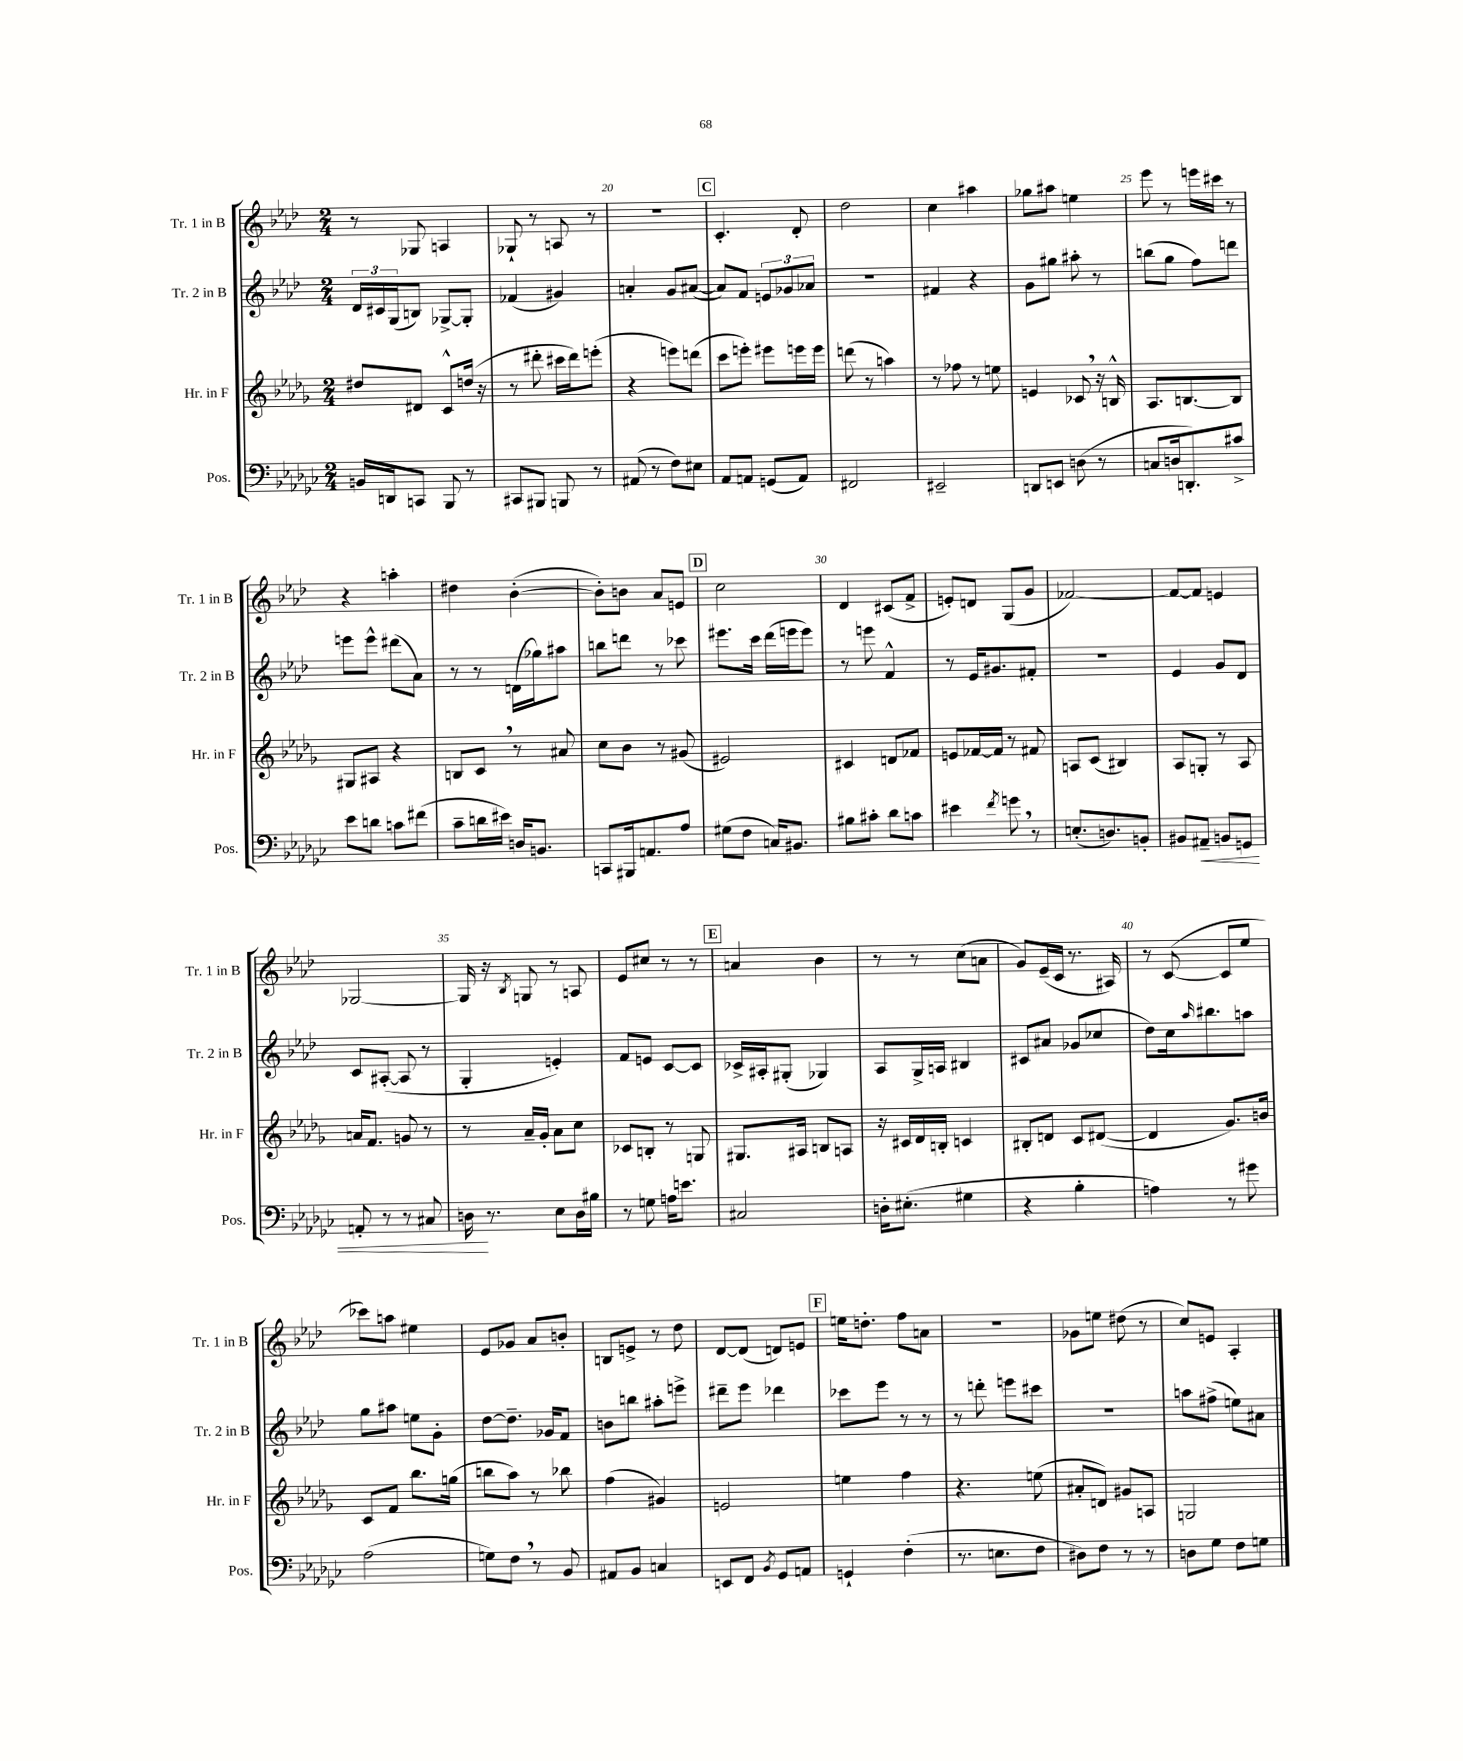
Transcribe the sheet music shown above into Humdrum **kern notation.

**kern	**kern	**kern	**kern
*staff4	*staff3	*staff2	*staff1
*clefF4	*clefG2	*clefG2	*clefG2
*k[b-e-a-d-g-c-]	*k[b-e-a-d-g-]	*k[b-e-a-d-]	*k[b-e-a-d-]
*M2/4	*M2/4	*M2/4	*M2/4
16BB	8dd#	24d-	8r
.	.	24c#	.
16DD	.	.	.
.	.	(24G	.
8CC	8d#	8B)	8G-
8BBB-	8c^^	[8G-^	4A
8r	(16dd	8G-']	.
.	16r	.	.
=	=	=	=
8CC#	8r	(4f-	8G-`
8BBB#	8ddd#'	.	8r
8BBB	16ccc#	4g#)	8A
.	16ddd#)	.	.
8r	(8eee'	.	8r
=	=	=	=
(8AA#	4r	4a'	2r
8r	.	.	.
8F)	8eee)	8g	.
8E#	(8ddd	([8a#	.
=	=	=	=
8AA-	8ccc	8a#])	4.c'
8AA	8eee')	8f	.
(8GG	8eee#	12e	.
.	.	12g-	.
8AA)	16eee	.	8d-'
.	.	12a-	.
.	16eee	.	.
=	=	=	=
2FF#	(8ddd	2r	2dd-
.	8r	.	.
.	4aa)	.	.
=	=	=	=
2EE#~	8r	4f#	4cc
.	8ff-	.	.
.	8r	4r	4aa#
.	8ee	.	.
=	=	=	=
8DD	4e	8g	8gg-
8EE	.	8gg#	8aa#
(8D	8c-	8aa#'	4ee
8r	16r	8r	.
.	16B^^	.	.
=	=	=	=
8C	8.A-	(8bb	8eee-
16D	.	8gg	8r
8.DD')	[8.B	.	.
.	.	8ff)	16eee
.	.	.	16ccc#
8c#^	8B]	8ddd	8r
=	=	=	=
8e-	8G#	8eee	4r
8d	8A#	8eee^^	.
8c	4r	(8ddd#	4aa'
(8f#	.	8a-)	.
=	=	=	=
8c-~	8B	8r	4dd#
16d	8c	8r	.
16e#)	.	.	.
16D	8r	(16d	([4b-'
8.BB	.	16gg-)	.
.	8a#	8aa#	.
=	=	=	=
8CC	8cc	8bb	8b-'])
16BBB#	8b-	8ddd	8b
8.AA	.	.	.
.	8r	8r	8a-
8A-	(8g#	8ccc-	8e
=	=	=	=
(8G#	2e#)	8.eee#	2cc
8F	.	.	.
.	.	16ccc	.
16C)	.	(16ddd-	.
8.BB#	.	16eee	.
.	.	8eee)	.
=	=	=	=
8B#	4c#	8r	4d-
8c#'	.	8eee	.
8d-	8d	4f^^	(8c#
8c	8f-	.	8f^
=	=	=	=
4e#	8e	8r	8e')
.	[16f-	16e-	8d
.	16f-]	8.g#	.
8qf	.	.	.
8g	8r	.	(8G
8r	8f#	8f#'	8g
=	=	=	=
(8.E'	8A	2r	[2f-)
.	(8c	.	.
8.D)	.	.	.
.	4B#)	.	.
8BB'	.	.	.
=	=	=	=
8BB#	8A-	4e-	8f-_
8AA#~	8G'	.	8f-]
8BB	8r	8g	4e
8GG	8A-	8d-	.
=	=	=	=
8AA'	16a	8c	[2G-
.	8.f	.	.
8r	.	([8A#'	.
8r	8g	8A#]	.
8C#	8r	8r	.
=	=	=	=
16D	8r	4G'	16G-]
8.r	.	.	16r
.	.	.	8qB-
.	16a-~	.	8G
.	16g-'	.	.
8E-	8a-	4e')	8r
16D	8cc	.	8A
16B#	.	.	.
=	=	=	=
8r	8c-	8f	8e-
8G	8B'	8e	8cc#
16A	8r	[8c	8r
8.e	.	.	.
.	8G	8c]	8r
=	=	=	=
2C#	8.G#	16c-^	4a
.	.	16A#'	.
.	.	(8G#'	.
.	16A#	.	.
.	8B	4G-)	4b-
.	8A	.	.
=	=	=	=
16D'	16r	8A-	8r
(8.E#'	16c#	.	.
.	16d-	16G^	8r
.	16B'	16A	.
4G#	4c	4B#	(8cc
.	.	.	8a
=	=	=	=
4r	8B#'	8c#	8g)
.	8d	8a#	(16e-~
.	.	.	16c
4B-'	8c	(8g-	8.r
.	([8d#	8cc-	.
.	.	.	16A#)
=	=	=	=
4A)	4d#]	8dd-)	8r
.	.	16cc	([8c
.	.	16qqaa-	.
.	.	8.bb#	.
8r	8.g-)	.	8c]
8g#	.	8aa	8ee-
.	16b	.	.
=	=	=	=
(2A-	8c	8gg	8ccc-)
.	8f	8aa#	8aa
.	8.bb-	8ee	4ee#
.	.	8g'	.
.	(16gg	.	.
=	=	=	=
8G)	8bb	[8dd-	8e-
8F	8aa-)	8.dd-~]	8g-
8r	8r	.	8a-
.	.	16g-	.
8BB-	8bb-	8f	8b'
=	=	=	=
8AA#	(4ff	8b	8B
8BB-	.	8bb	8e^
4C	4g#)	8aa#'	8r
.	.	8eee^	8dd-
=	=	=	=
8EE	2e	8ddd#~	[8d-
8FF	.	8eee-	(8d-]
8qBB-	.	.	.
8GG-	.	4ddd-	8d)
8AA	.	.	8e
=	=	=	=
4GG`	4ee	8ccc-	16ee
.	.	.	8.dd'
.	.	8eee-	.
(4F'	4ff	8r	8ff
.	.	8r	8a
=	=	=	=
8.r	4.r	8r	2r
.	.	8ddd'	.
8.E	.	.	.
.	.	8eee	.
8F	(8ee	8ccc#	.
=	=	=	=
8D#)	8a#'	2r	8g-
8F	8d)	.	8ee
8r	8g#	.	(8dd#
8r	8A	.	8r
=	=	=	=
8D	2G	8aa	8cc)
8G-	.	(8ff#^	8e
8F	.	8ee)	4A-'
8G	.	8a#	.
==	==	==	==
*-	*-	*-	*-
